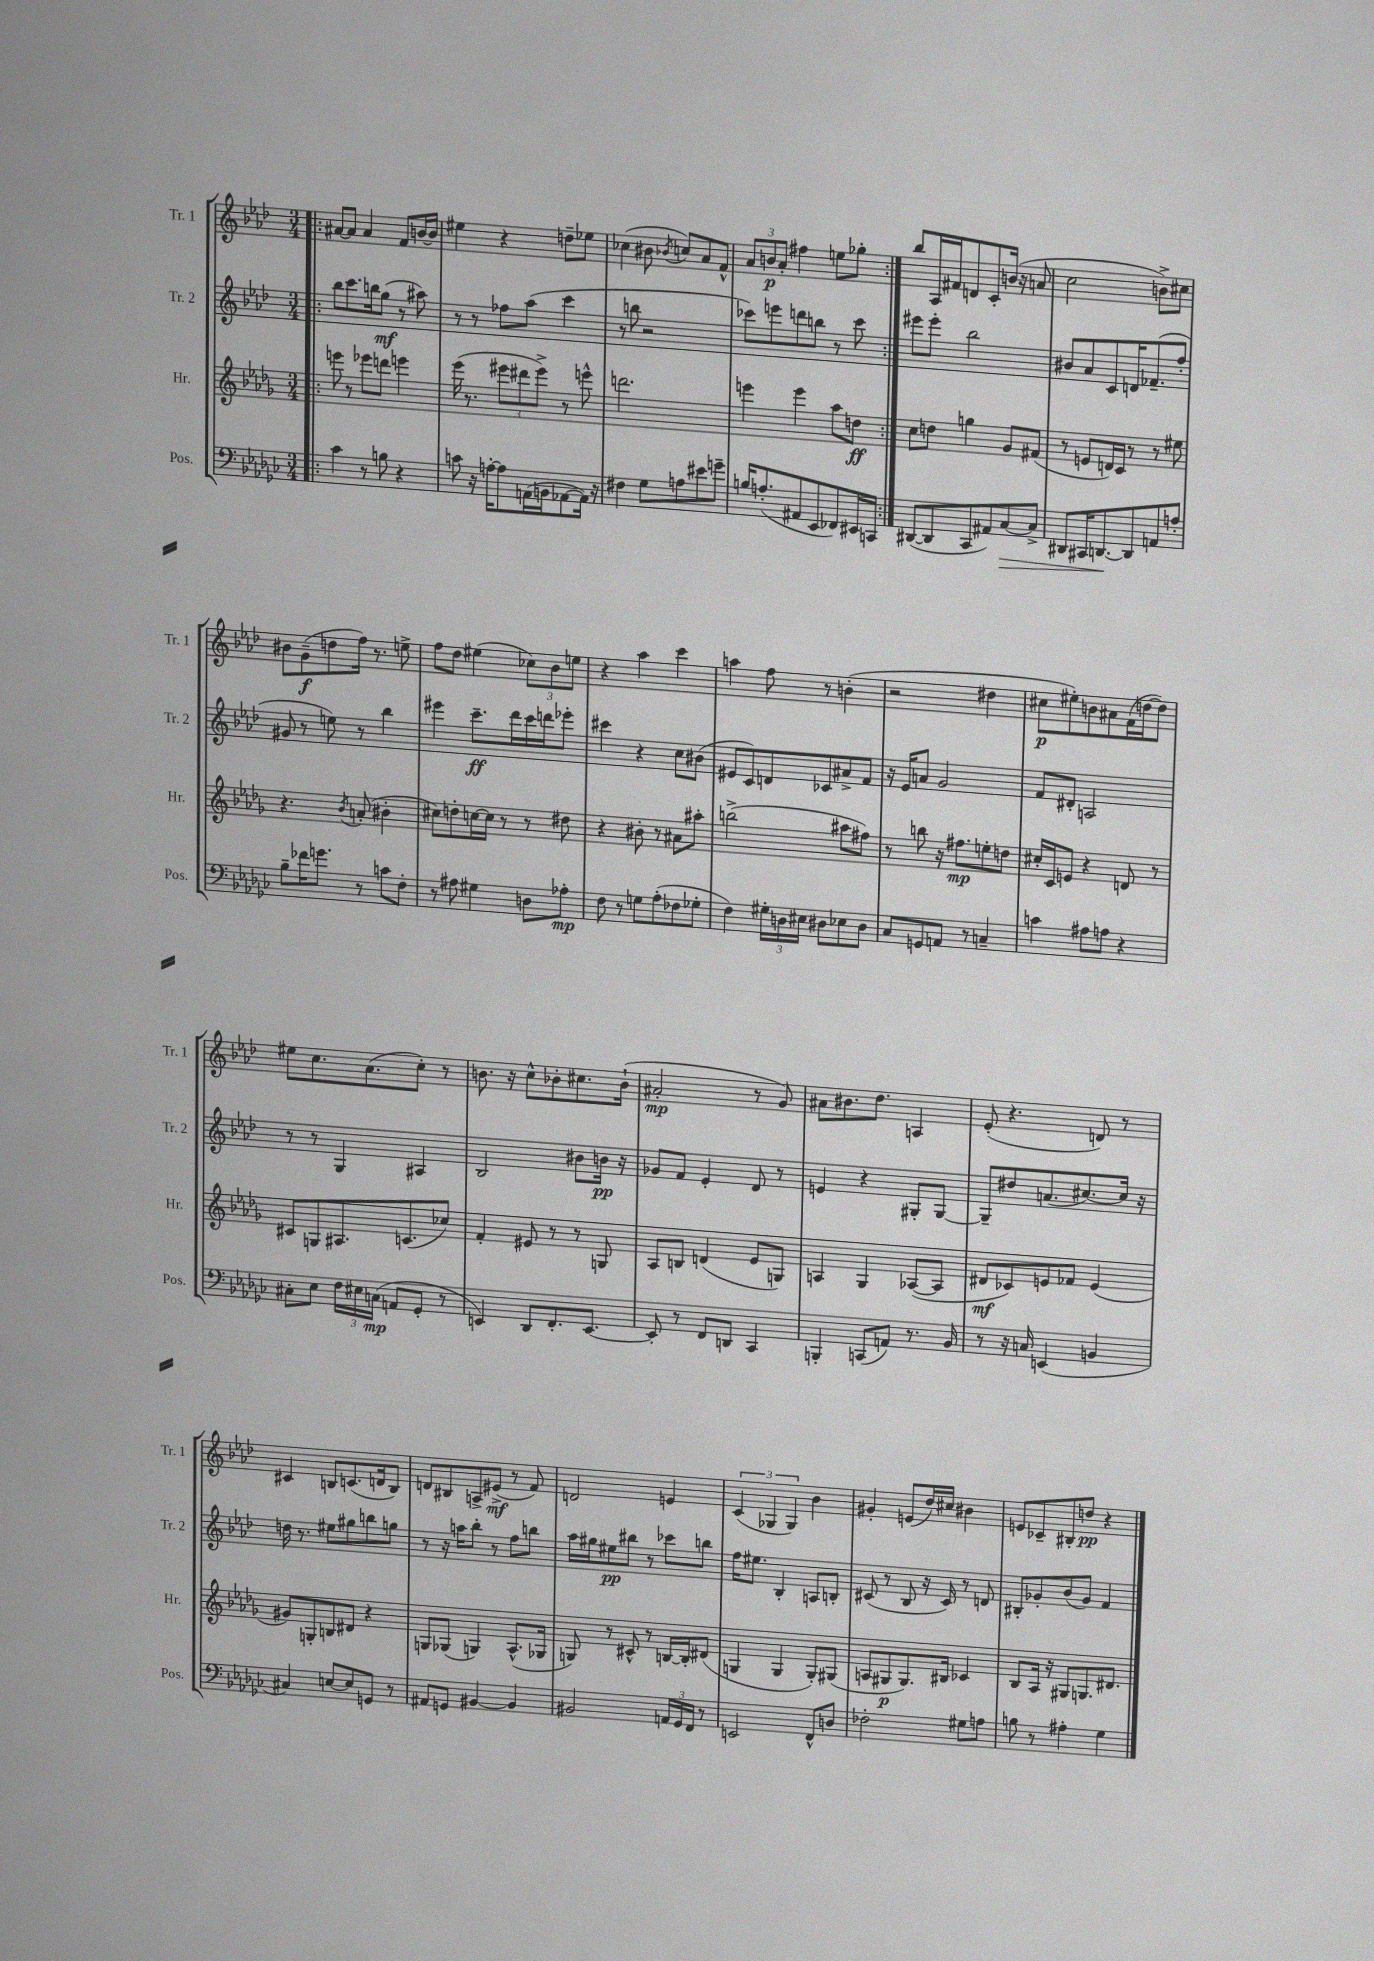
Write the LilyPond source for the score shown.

<<
\new StaffGroup <<
\new Staff = "s0" \with { instrumentName = "Tr. 1" shortInstrumentName = "Tr. 1" } {
    \clef treble \key aes \major \numericTimeSignature \time 3/4
    \autoBeamOff \repeat volta 2 { \bar ".|:" ais'8[~ ais'8] ais'4 f'8[ b'16~ b'16] |
    eis''4 r4 d''8[-- ees''8] |
    ces''4( bis'8 \acciaccatura { bes'8 } c''8[) aes'8 f'8]-^ |
    \tuplet 3/2 { aes'8[ b'8\p aes'8]-. } fis''4 e''8[ ges''8]-. | }
    bes''8[ aes16 fis'16 d'8 c'8-. b'16]( r16 a'8 |
    c''2 b'8[->) cis''8] |
    bis'8[ g'8--\f( d''8 f''16]) r8. e''8-> |
    f''8[ des''8] eis''4( \tuplet 3/2 { ces''8[) bes'8 e''8] } |
    r4 aes''4 c'''4 |
    a''4 f''8 r8 b'4-.( |
    r2 dis''4 |
    cis''8[\p eis''8-.) b'8 ais'8 f'16( d''16~ d''8]) |
    eis''8[ c''8. aes'8.( c''8]-.) r8 |
    b'8. r16 c''8[-^ bes'8-. cis''8. bes'16]-!( |
    ais'2-.\mp r8 g'8) |
    ais'8[ bis'8. des''8.] a4 |
    ees'8-.( r4. d'8) r8 |
    cis'4 b8[ c'8.( d'16 b8]) |
    d'8[ bis8 a8-> eis'8]->\mf( r8 f'8) |
    d'2 e'4 |
    \tuplet 3/2 { c'4( ges4 ges4) } bes'4 |
    gis'4-. e'8[( des''16) cis''16] bis'4 |
    e'8[ ces'8-- bis8-. d''8]\pp r4 \bar "|." |
}
\new Staff = "s1" \with { instrumentName = "Tr. 2" shortInstrumentName = "Tr. 2" } {
    \clef treble \key aes \major \numericTimeSignature \time 3/4
    \autoBeamOff \repeat volta 2 { \bar ".|:" bes''8[ c'''8. b''16 g''8]\mf( r8 ais''8) |
    r8 r8 fes''8[ aes''8]( c'''4 |
    r8 b''8 r2 |
    ces'''8[) e'''8 d'''8 b''8] r8 ces'''8 | }
    eis'''8[ eis'''8]-. bes''2 |
    bis'8[ aes'8 c'8 d'16 fes'8.--( f''8]-. |
    gis'8 r8 e''8) r8 bes''4 |
    eis'''4 c'''8.[--\ff des'''16 c'''16 d'''16 ees'''8]-. |
    cis'''4 r4 c''8[ bis'8]( |
    eis'8[ c'8) d'8 ces'8 ais'8-> f'8] |
    r16 ees'16[ a'8] g'2 |
    f'8[ dis'8]-. a2 |
    r8 r8 g4 ais4 |
    bes2 bis'8[ b'16]\pp r16 |
    ges'8[ f'8] ees'4-. des'8 r8 |
    e'4 r4 gis8[-. gis8]~ |
    gis8[-- dis''8 a'8.( cis''8.~) cis''16] r16 |
    d''16 r8. eis''8[ gis''8 b''8 g''8] |
    r8 r16 a''16[ bes''8]-. r8 f''8[ b''8] |
    aes''16[ gis''16 eis''8\pp bis''8] r8 ces'''8[ b''8] |
    f''16[ eis''8.] bes4-. a8[ b8]-. |
    cis'8( r8 bes8 r16 cis'16) r8 d'8 |
    bis8[-. ges'8-. bes'8( ges'8]) f'4 \bar "|." |
}
\new Staff = "s2" \with { instrumentName = "Hr." shortInstrumentName = "Hr." } {
    \clef treble \key des \major \numericTimeSignature \time 3/4
    \autoBeamOff \repeat volta 2 { \bar ".|:" e'''8 r8 ees'''8[ d'''8] e'''4 |
    ees'''16( r8. \tuplet 3/2 { eis'''8[ dis'''8 eis'''8]->) } r8 e'''8-^ |
    d'''2. |
    e'''4 e'''4 aes''8[ d''8]\ff | }
    c''8[ d''8] g''4 ges'8[ fis'8]( |
    r8 e'8[ d'16) c'16] r8 r8 eis''8 |
    r4. \acciaccatura { bes'8 } a'8-.( bis'4-. |
    cis''8[) d''8-. c''16~ c''16] r8 r8 dis''8 |
    r4 bis'8-. r8 ais'8[ ais''8]-. |
    b''2->( ais''8[ fis''8]) |
    r8 b''8 r16 fis''8.[\mp e''8-. d''8] |
    cis''16[-. c'16 e'8] r4 d'8 r8 |
    cis'8[ g8 ais8. c'8.( ces''8]) |
    f'4-. eis'8 r8 r8 g8 |
    aes8[ b8] d'4( ees'8[ g8]) |
    a4 ges4 aes8[~( aes8] |
    dis'8[\mf ces'8) e'8 fes'8] e'4( |
    gis'8[) g8-. b8 dis'8] r4 |
    g8[ ges8]( g4) aes8.[-^( ges16] |
    g8) r8 cis'8-^ r8 b16[~ b16-. dis'8]( |
    g4 g4 g8[-.) gis8]( |
    a8[ gis8\p gis8.) bis16] ces'4 |
    bes8[ aes16] r16 gis8[ g8. dis'8.] \bar "|." |
}
\new Staff = "s3" \with { instrumentName = "Pos." shortInstrumentName = "Pos." } {
    \clef bass \key ges \major \numericTimeSignature \time 3/4
    \autoBeamOff \repeat volta 2 { \bar ".|:" ces'4 r8 b8 r4 |
    c'8 r16 a16[~-. a8 a,16( b,16 aes,8~ aes,16]) r16 |
    fis4 ges8[ a8 eis'8 g'8]-- |
    b16[ a8.-.( ais,8 ees,8 fes,8) eis,16 c,16] | }
    dis,8[~( dis,8 ces,8 ais,8) ces8~\> ces8]-> |
    dis,8[ cis,16 d,8.~\! d,8 a,8 a8]-. |
    bes8[-- fes'16 g'8.] r8 c'8[ f8]-. |
    r8 ais8 gis4 d8[ aes8]-.\mp |
    f8 r8 g8[ aes8-.( fes8 ges8]-. |
    f4) \tuplet 3/2 { gis16[-. d16 eis16] } dis8[ ees8 dis8] |
    ces8[ g,8 a,8] r8 c4-- |
    c'4 ais8[ a8] r4 |
    cis8[-. ees8] \tuplet 3/2 { f16[ eis16 c16]\mp( } a,8[ ges,8]-. r8 |
    e,4) des,8[ f,8.-. e,8.]~ |
    e,8-. r8 f,8[ d,8] ces,4 |
    b,,4-. c,8[( a,8]) r8. bes,16 |
    r8 r16 c16 e,4( b,4 |
    cis4) e8[~ e8 g,8] r8 |
    ais,8[ g,8] bis,4~ bis,4 |
    bis,2 \tuplet 3/2 { a,16[ ges,16 f,16] } r8 |
    e,2 f,8[-^ d8] |
    fes2-. gis8[ a8] |
    b8 r8 ais4-. ges4 \bar "|." |
}
>>
>>
\layout { \context { \Score \remove "Bar_number_engraver" } }
